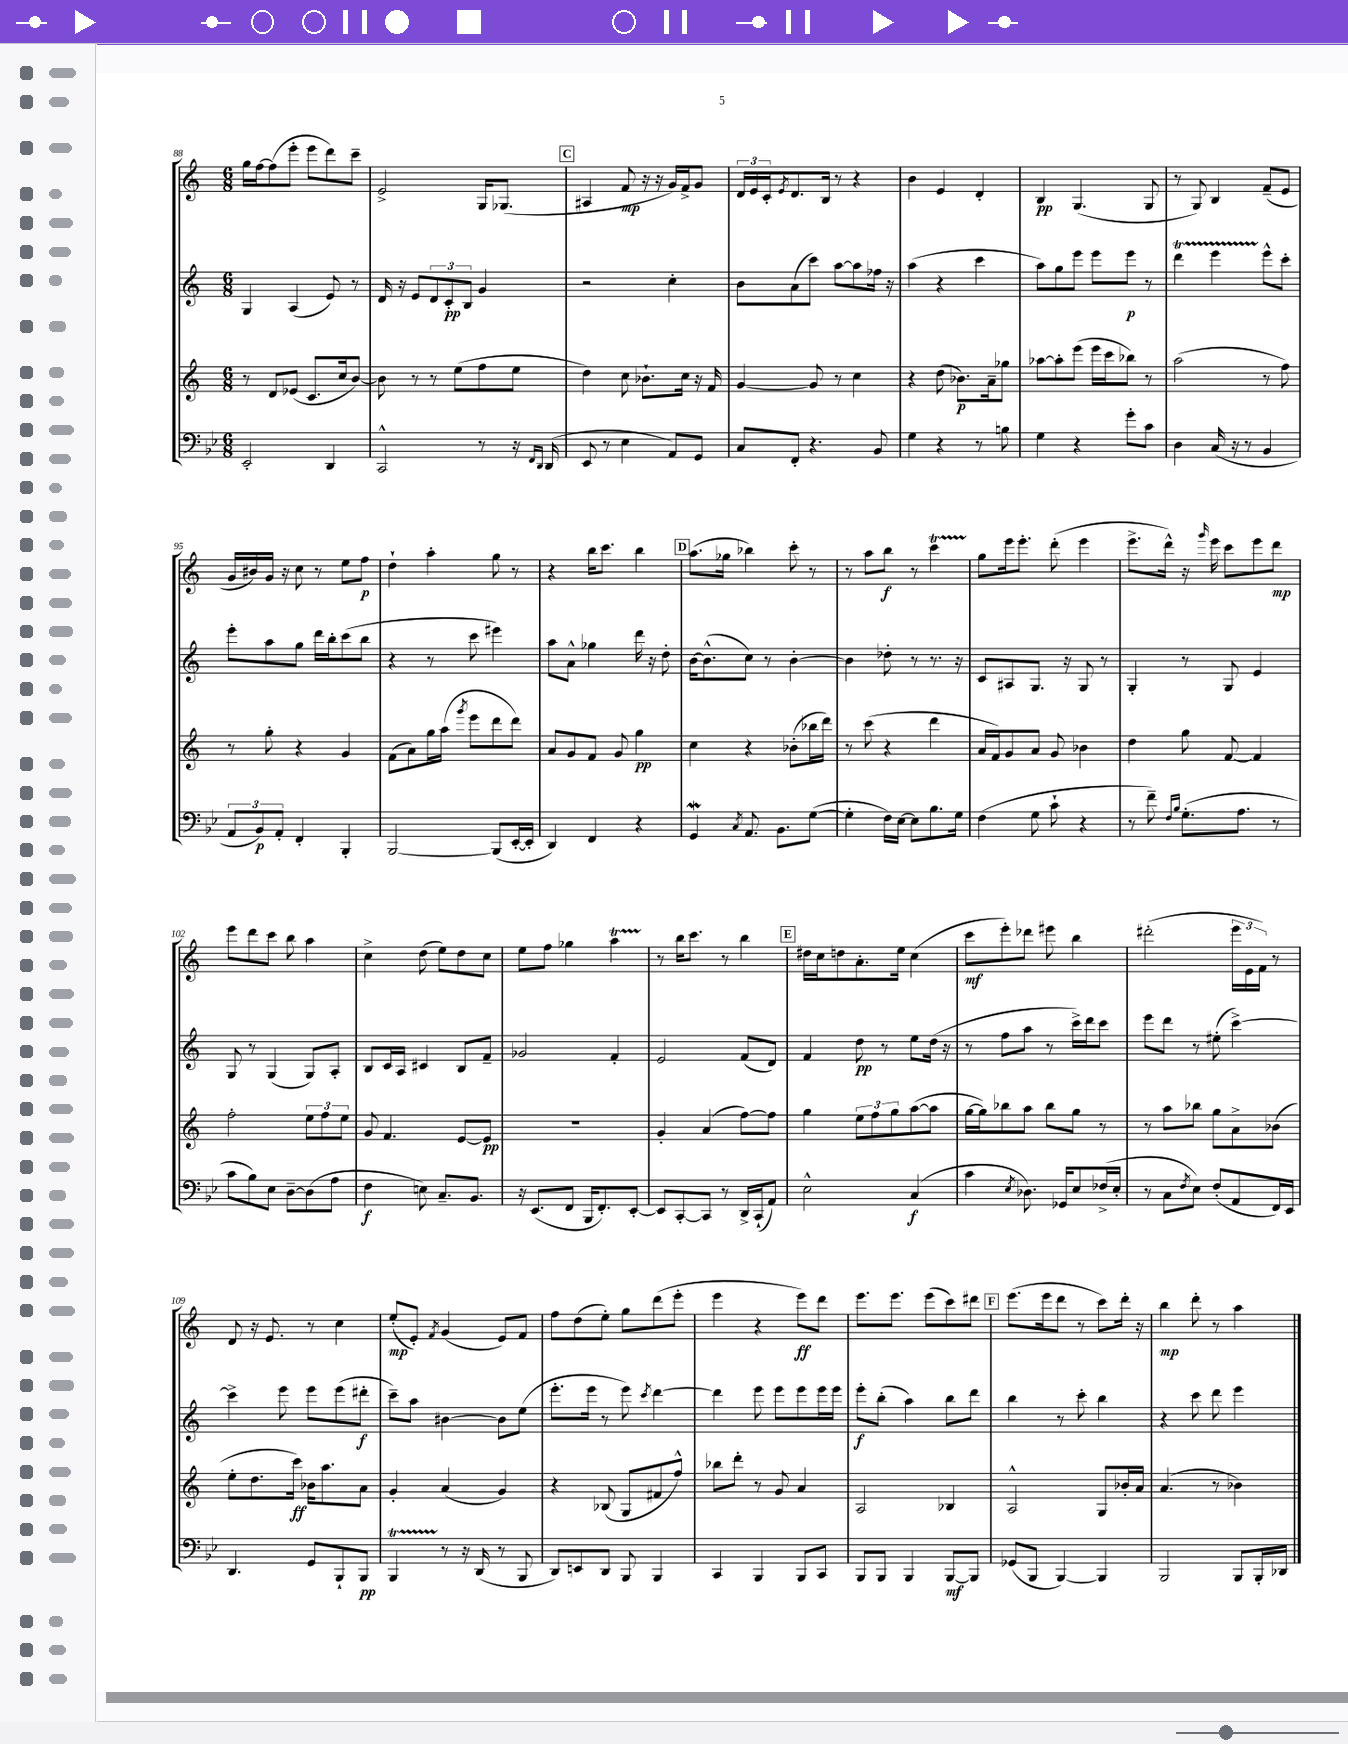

**kern	**kern	**kern	**kern
*staff4	*staff3	*staff2	*staff1
*clefF4	*clefG2	*clefG2	*clefG2
*k[b-e-]	*k[]	*k[]	*k[]
*M6/8	*M6/8	*M6/8	*M6/8
2EE-'	8r	4G	16gg
.	.	.	[16ff
.	8d	.	(8ff]
.	(8e-	(4A	8eee'
.	8.c	.	8eee
4DD	.	8e)	8ddd)
.	16cc	.	.
.	[8b)	8r	8ccc~
=	=	=	=
2CC^^	8b]	16d	2e^
.	.	16r	.
.	8r	8e	.
.	8r	12d	.
.	.	12c'	.
.	(8ee	.	.
.	.	12B	.
8r	8ff	4g	16G
.	.	.	(8.G-
16r	8ee	.	.
16qqFF	.	.	.
16qqDD	.	.	.
(16DD	.	.	.
=	=	=	=
8EE-	4dd)	2r	4A#
8r	.	.	.
4E-	8cc	.	8f
.	8.b-`	.	16r
.	.	.	16r
8AA)	.	4cc'	16g)
.	16cc	.	16f^
8GG	16r	.	8g
.	16f	.	.
=	=	=	=
8C	[4g	8b	24d
.	.	.	24e
.	.	.	24c'
.	.	.	8qe
8FF'	.	(8a	8.d
4.r	8g]	8ccc)	.
.	.	.	16B
.	8r	[8aa	8r
.	4cc	8aa]	4r
8BB-	.	16ff-	.
.	.	16r	.
=	=	=	=
4G	4r	(4aa	4b
4r	(8dd	4r	4e
.	8.b-)	.	.
8r	.	4ccc	4d'
.	16a~	.	.
8B	8gg-	.	.
=	=	=	=
4G	[8aa-	8aa)	4B
.	8aa-']	8gg	.
4r	(8eee	8eee	(4.G
.	16eee	8eee	.
.	16ccc	.	.
8g'	8bb-)	8eee	.
8c	8r	8r	8G
=	=	=	=
4D	(2aa	4ddd	8r
.	.	.	8G)
(16C	.	4eee	4B
16r	.	.	.
8r	.	.	.
4BB-	8r	8eee^^	(8f~
.	8ff)	8ccc'	8e
=	=	=	=
12AA	8r	8eee'	16g
.	.	.	16b#)
12BB-)	.	.	.
.	8gg'	8aa	16g
12AA'	.	.	.
.	.	.	16r
4FF'	4r	8gg	8cc
.	.	16ddd	8r
.	.	16bb'	.
4BBB-'	4g	(8ccc	8ee
.	.	8bb	8ff
=	=	=	=
[2BBB-	(8f	4r	4dd`
.	8a)	.	.
.	16gg	8r	4aa'
.	(16aa	.	.
.	8qggg	.	.
.	8eee	8ccc	.
(8BBB-]	8ddd	4eee#)	8gg
[16EE-'	8ddd)	.	8r
16EE-']	.	.	.
=	=	=	=
4DD)	8a	8aa	4r
.	8g	8a^^	.
4FF	8f	4gg-	16bb
.	.	.	8.ccc
.	8g	.	.
4r	4gg	16ddd	4bb
.	.	16r	.
.	.	8dd'	.
=	=	=	=
4GG	4cc	[16b	(8.aa
.	.	(8.b^^]	.
.	.	.	16gg-
8qC	.	.	.
8.AA	4r	8cc)	4bb-)
.	.	8r	.
8.BB-	.	.	.
.	(8b-'	[4b'	8ccc'
([8G	16bb-	.	8r
.	16ddd)	.	.
=	=	=	=
4G']	8r	4b]	8r
.	(8ccc	.	8aa
16F)	4r	8dd-'	8bb
[16E-	.	.	.
8E-]	.	8r	8r
8.B-	4ddd	8.r	4ccc
16G	.	16r	.
=	=	=	=
(4F	16a	8c	8gg
.	16f)	.	.
.	8g	8A#	16eee
.	.	.	8.eee'
8G	8a	8.G	.
8c`	8g	.	(8ddd'
.	.	16r	.
4r	4b-	8G	4eee
.	.	8r	.
=	=	=	=
8r	4dd	4G'	8.eee^
8f~)	.	.	.
.	.	.	16ddd^^)
16qqF	.	.	.
16qqB-	.	.	.
(8.G'	8gg	8r	16r
.	.	.	16qqggg
.	.	.	16eee
.	[8f	8G	8ccc
8.A	.	.	.
.	4f]	4e	8eee
8r	.	.	8ddd
=	=	=	=
8c	2ff'	8G	8eee
8B-)	.	8r	8ddd
8E-	.	(4G	8ccc
[8D~	.	.	8bb
(8D]	12ee	8G)	4aa
.	12ff	.	.
8A	.	8A'	.
.	12ee	.	.
=	=	=	=
4F	8g	8B	4cc^
.	4.f	16c	.
.	.	16A	.
8E)	.	4c#	(8dd
8.C~	.	.	8ee)
.	[8e	8B	8dd
8.BB-	.	.	.
.	8e]	8f~	8cc
=	=	=	=
16r	2.r	2g-	8ee
(8.EE-	.	.	.
.	.	.	8ff
8FF	.	.	4gg-
16BBB-	.	.	.
8.FF')	.	.	.
.	.	4f'	4aa
[8EE-'	.	.	.
=	=	=	=
8EE-]	4g'	2e	8r
[8CC'	.	.	16bb
.	.	.	8.ccc
8CC]	(4a	.	.
8r	.	.	8r
16DD^	[8ff)	(8f	4bb
(16CC`	.	.	.
8AA)	8ff]	8d)	.
=	=	=	=
2E-^^	4gg	4f	16dd#
.	.	.	16cc
.	.	.	8dd
.	12ee	8dd	8.a'
.	12ff	.	.
.	.	8r	.
.	12gg	.	.
.	.	.	16ee
(4C	([8aa	8ee	(4cc
.	8aa]	(16dd	.
.	.	16r	.
=	=	=	=
4c	[16gg	8r	8ccc
.	16gg])	.	.
.	8bb-	8ff	8eee')
8qE-	.	.	.
8.D-)	8aa	8aa	8ddd-
.	8bb-	8r	8eee#
16GG-	.	.	.
8E-	8gg	16ccc^)	4bb
.	.	16ddd	.
(16F-^	8r	8ccc	.
16E-'	.	.	.
=	=	=	=
8r	8r	8eee	(2ddd#'
8C	8aa	8ddd	.
8qF	.	.	.
8E-)	8bb-	8r	.
(8F'	8gg	(8ee#'	.
8AA	8a^	[4ccc^)	24eee
.	.	.	24e
.	.	.	24f)
16FF)	(8b-	.	8r
16EE-	.	.	.
=	=	=	=
4.DD	8ee'	4ccc^]	8d
.	8.dd	.	16r
.	.	.	8.e
.	.	8eee	.
.	16ccc)	.	.
8GG	16b-	8eee	8r
.	8.aa	.	.
8BBB-`	.	(8eee	4cc
8BBB-	8a	8ddd#'	.
=	=	=	=
4BBB-	4g'	8ccc~)	(8ee'
.	.	8aa	8e')
.	.	.	8qf
8r	(4a	[4b#	(4g
16r	.	.	.
(16DD	.	.	.
8r	4g)	8b#]	8e)
8BBB-	.	(8ee	8f
=	=	=	=
8DD)	4r	8.eee'	8ff
8EE	.	.	(8dd
.	.	16eee	.
8DD	(8B-	8r	8ee')
8BBB-	8G	8eee)	8gg
.	.	8qccc	.
4BBB-	8f#	[4ddd	(8ddd
.	8ff^^)	.	8eee'
=	=	=	=
4CC	8bb-	4ddd]	4eee
.	8ddd'	.	.
4BBB-	8r	8eee	4r
.	8g	8eee	.
8BBB-	4a	8eee	8eee)
8CC	.	16eee	8ddd
.	.	16eee	.
=	=	=	=
8BBB-	2A	8eee'	8.eee
8BBB-	.	(8bb'	.
.	.	.	8.eee
4BBB-	.	4aa)	.
.	.	.	(8eee
[8BBB-	4B-	8bb	8ccc)
8BBB-]	.	8ddd	8ddd#
=	=	=	=
(8GG-	2A^^	4bb	(8.eee
8BBB-	.	.	.
.	.	.	16eee
[4BBB-)	.	8r	8ddd
.	.	8ccc'	8r
4BBB-]	8G	4bb	8ccc)
.	16b-'	.	16ddd'
.	16a	.	16r
=	=	=	=
2BBB-	(4.a	4r	4bb
.	.	8ccc	8ddd'
.	8r	8ddd	8r
8BBB-	4b-)	4eee	4aa
16BBB-'	.	.	.
16DD-	.	.	.
==	==	==	==
*-	*-	*-	*-
